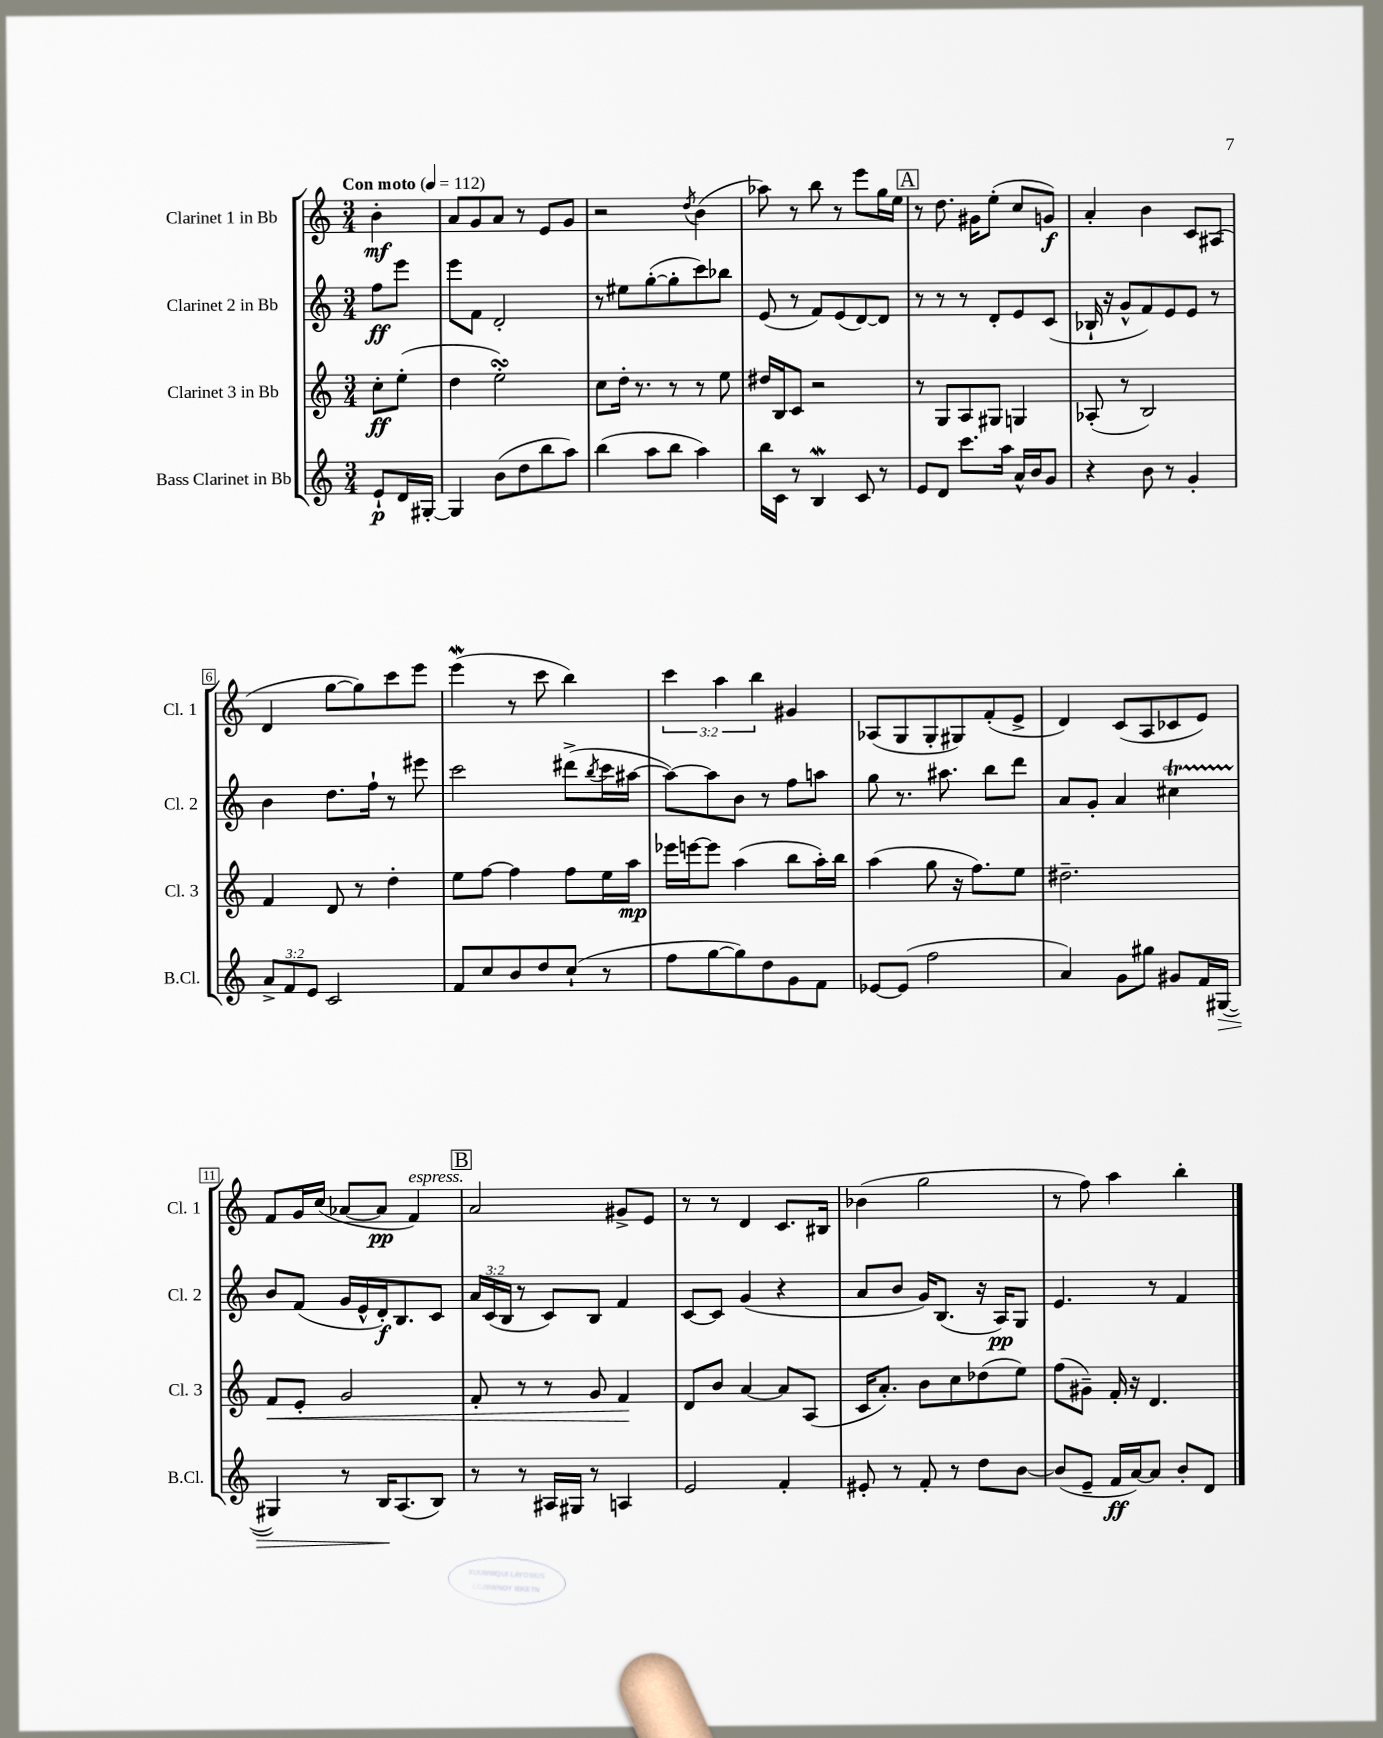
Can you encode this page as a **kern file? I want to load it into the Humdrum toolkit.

**kern	**dynam	**kern	**dynam	**kern	**dynam	**kern	**dynam
*part4	*part4	*part3	*part3	*part2	*part2	*part1	*part1
*staff4	*staff4	*staff3	*staff3	*staff2	*staff2	*staff1	*staff1
*I"Bass Clarinet in Bb	*	*I"Clarinet 3 in Bb	*	*I"Clarinet 2 in Bb	*	*I"Clarinet 1 in Bb	*
*I'B.Cl.	*	*I'Cl. 3	*	*I'Cl. 2	*	*I'Cl. 1	*
*clefG2	*	*clefG2	*	*clefG2	*	*clefG2	*
*k[]	*	*k[]	*	*k[]	*	*k[]	*
*M3/4	*	*M3/4	*	*M3/4	*	*M3/4	*
*MM112	*	*MM112	*	*MM112	*	*MM112	*
=	=	=	=	=	=	=	=
!	!	!	!	!	!	!LO:TX:a:B:t=Con moto	!
8e`/L	p	8cc'\L	ff	8ff\L	ff	4b'\	mf
16d/L	.	(8ee'\J	.	8eee\J	.	.	.
[16G#X'/JJ	.	.	.	.	.	.	.
=1	=1	=1	=1	=1	=1	=1	=1
4G#/]	.	4dd\	.	8eee\L	.	8a/L	.
.	.	.	.	8f\J	.	8g/	.
(8b\L	.	2eesSsS'\)	.	2d'/	.	8a/J	.
8dd\	.	.	.	.	.	8r	.
8bb\	.	.	.	.	.	8e/L	.
8aa\J)	.	.	.	.	.	8g/J	.
=2	=2	=2	=2	=2	=2	=2	=2
(4bb\	.	8cc\L	.	8r	.	2r	.
.	.	16dd'\Jk	.	8ee#X\L	.	.	.
.	.	8.r	.	.	.	.	.
8aa\L	.	.	.	([8gg'\	.	.	.
8bb\J	.	8r	.	8gg'\]	.	.	.
.	.	.	.	.	.	8qdd/	.
4aa\)	.	8r	.	8ccc\)	.	(4b\	.
.	.	8ee\	.	8bb-X\J	.	.	.
=3	=3	=3	=3	=3	=3	=3	=3
16bb\LL	.	16dd#X/LL	.	(8e/	.	8aa-X\)	.
16c\JJ	.	16B/J	.	.	.	.	.
8r	.	8c/J	.	8r	.	8r	.
4BW/	.	2r	.	8f/L)	.	8bb\	.
.	.	.	.	(8e/	.	8r	.
8c/	.	.	.	[8d/)	.	8eee\L	.
8r	.	.	.	8d/J]	.	16gg\L	.
.	.	.	.	.	.	16ee\JJ	.
!!LO:REH:place=s1:t=A
=4	=4	=4	=4	=4	=4	=4	=4
8e/L	.	8r	.	8r	.	8r	.
8d/J	.	8G/L	.	8r	.	8.dd\	.
8.ccc\L	.	8A/	.	8r	.	.	.
.	.	.	.	.	.	16g#X\KL	.
.	.	8G#X/J	.	8d'/L	.	(8ee'\J	.
16aa\Jk	.	.	.	.	.	.	.
16a^^/LL	.	4Gn/	.	8e/	.	8cc/L	.
16b/J	.	.	.	.	.	.	.
8g/J	.	.	.	(8c/J	.	8gn/J)	f
=5	=5	=5	=5	=5	=5	=5	=5
4r	.	(8A-X'/	.	16B-X`/	.	4a'/	.
.	.	.	.	16r	.	.	.
.	.	8r	.	8g^^/L	.	.	.
8b\	.	2B/)	.	8f/)	.	4b\	.
8r	.	.	.	8e/	.	.	.
4g'/	.	.	.	8e/J	.	8c/L	.
.	.	.	.	8r	.	(8A#X/J	.
!!LO:LB:g=z
=6	=6	=6	=6	=6	=6	=6	=6
12a^/L	.	4f/	.	4b\	.	4d/	.
12f/	.	.	.	.	.	.	.
12e/J	.	.	.	.	.	.	.
2c/	.	8d/	.	8.dd\L	.	[8gg\L	.
.	.	8r	.	.	.	8gg\])	.
.	.	.	.	16ff`\Jk	.	.	.
.	.	4dd'\	.	8r	.	8ccc\	.
.	.	.	.	8eee#X\	.	8eee\J	.
=7	=7	=7	=7	=7	=7	=7	=7
8f/L	.	8ee\L	.	2ccc\	.	(4eeeW\	.
8cc/	.	[8ff\J	.	.	.	.	.
8b/	.	4ff\]	.	.	.	8r	.
8dd/	.	.	.	.	.	8ccc\	.
(8cc`/J	.	8ff\L	.	(8ddd#X^\L	.	4bb\)	.
.	.	.	.	8qbb/	.	.	.
8r	.	16ee\L	.	16ccc\L	.	.	.
.	.	16aa\JJ	mp	[16aa#X\JJ	.	.	.
=8	=8	=8	=8	=8	=8	=8	=8
8ff\L	.	16eee-X\LL	.	8aa#\L_)	.	6ccc\	.
.	.	[16eeen\J	.	.	.	.	.
[8gg\	.	8eee\J]	.	8aa#\]	.	.	.
.	.	.	.	.	.	6aa\	.
8gg\])	.	(4aa\	.	8b\J	.	.	.
.	.	.	.	.	.	6bb\	.
8dd\	.	.	.	8r	.	.	.
8g\	.	8bb\L	.	8ff\L	.	4g#X/	.
8f\J	.	16aa'\L)	.	8aan\J	.	.	.
.	.	16bb\JJ	.	.	.	.	.
=9	=9	=9	=9	=9	=9	=9	=9
[8e-X/L	.	(4aa\	.	8gg\	.	(8A-X/L	.
(8e-/J]	.	.	.	8.r	.	8G/	.
2ff\	.	8gg\	.	.	.	8G'/	.
.	.	.	.	8.aa#X\	.	.	.
.	.	16r	.	.	.	8G#X/)	.
.	.	8.ff\L)	.	.	.	.	.
.	.	.	.	8bb\L	.	(8f'/	.
.	.	8ee\J	.	8ddd\J	.	8e^/J	.
=10	=10	=10	=10	=10	=10	=10	=10
4a/)	.	2.dd#X~\	.	8a/L	.	4d/)	.
.	.	.	.	8g'/J	.	.	.
8g\L	.	.	.	4a/	.	(8c/L	.
8gg#X\J	.	.	.	.	.	8A/	.
8g#X/L	.	.	.	4cc#Xt\	.	8c-X/	.
16f/L	.	.	.	.	.	8e/J)	.
!	!LO:HP:b	!	!	!	!	!	!
([16G#X/JJ	>	.	.	.	.	.	.
!!LO:LB:g=z
=11	=11	=11	=11	=11	=11	=11	=11
!	!	!	!LO:HP:b	!	!	!	!
4G#X/])	.	8f/L	<	8b/L	.	8f/L	.
.	.	8e'/J	.	(8f/J	.	16g/L	.
.	.	.	.	.	.	(16cc/JJ	.
8r	.	2g/	.	16g/LL	.	[8a-X/L	.
.	.	.	.	16e^^/	.	.	.
16B/KL	.	.	.	16d'/J)	f	8a-/J]	pp
(8.A/	]	.	.	8.B/	.	.	.
!	!	!	!	!	!	!LO:TX:a:i:t=espress.	!
.	.	.	.	.	.	4f/)	.
8B/J)	.	.	.	8c/J	.	.	.
!!LO:REH:place=s1:t=B
=12	=12	=12	=12	=12	=12	=12	=12
8r	.	8f'/	.	24a/LL	.	2a/	.
.	.	.	.	(24c/	.	.	.
.	.	.	.	24B/JJ	.	.	.
8r	.	8r	.	8r	.	.	.
16A#X/LL	.	8r	.	8c/L)	.	.	.
16G#X/JJ	.	.	.	.	.	.	.
8r	.	8g/	.	8B/J	.	.	.
4An/	.	4f/	.	4f/	.	8g#X^/L	.
.	.	.	.	.	.	8e/J	.
.	.	.	[	.	.	.	.
=13	=13	=13	=13	=13	=13	=13	=13
2e/	.	8d/L	.	[8c/L	.	8r	.
.	.	8b/J	.	8c/J]	.	8r	.
.	.	[4a/	.	(4g/	.	4d/	.
4f'/	.	8a/L]	.	4r	.	8.c/L	.
.	.	(8A/J	.	.	.	.	.
.	.	.	.	.	.	16B#X/Jk	.
=14	=14	=14	=14	=14	=14	=14	=14
8e#X'/	.	16c/KL	.	8a/L	.	(4b-X\	.
.	.	8.a'/J)	.	.	.	.	.
8r	.	.	.	8b/J	.	.	.
8f'/	.	8b\L	.	16g/KL)	.	2gg\	.
.	.	.	.	(8.B/J	.	.	.
8r	.	8cc\	.	.	.	.	.
8dd\L	.	(8dd-X\	.	16r	.	.	.
.	.	.	.	16A/KL)	pp	.	.
[8b\J	.	8ee\J)	.	8G/J	.	.	.
=15	=15	=15	=15	=15	=15	=15	=15
(8b/L]	.	(8ff\L	.	4.e/	.	8r	.
8e~/J	.	8g#X~\J)	.	.	.	8ff\)	.
16f/LL	ff	16f'/	.	.	.	4aa\	.
[16a/J)	.	16r	.	.	.	.	.
8a/J]	.	4.d/	.	8r	.	.	.
8b'/L	.	.	.	4f/	.	4bb'\	.
8d/J	.	.	.	.	.	.	.
==	==	==	==	==	==	==	==
*-	*-	*-	*-	*-	*-	*-	*-
